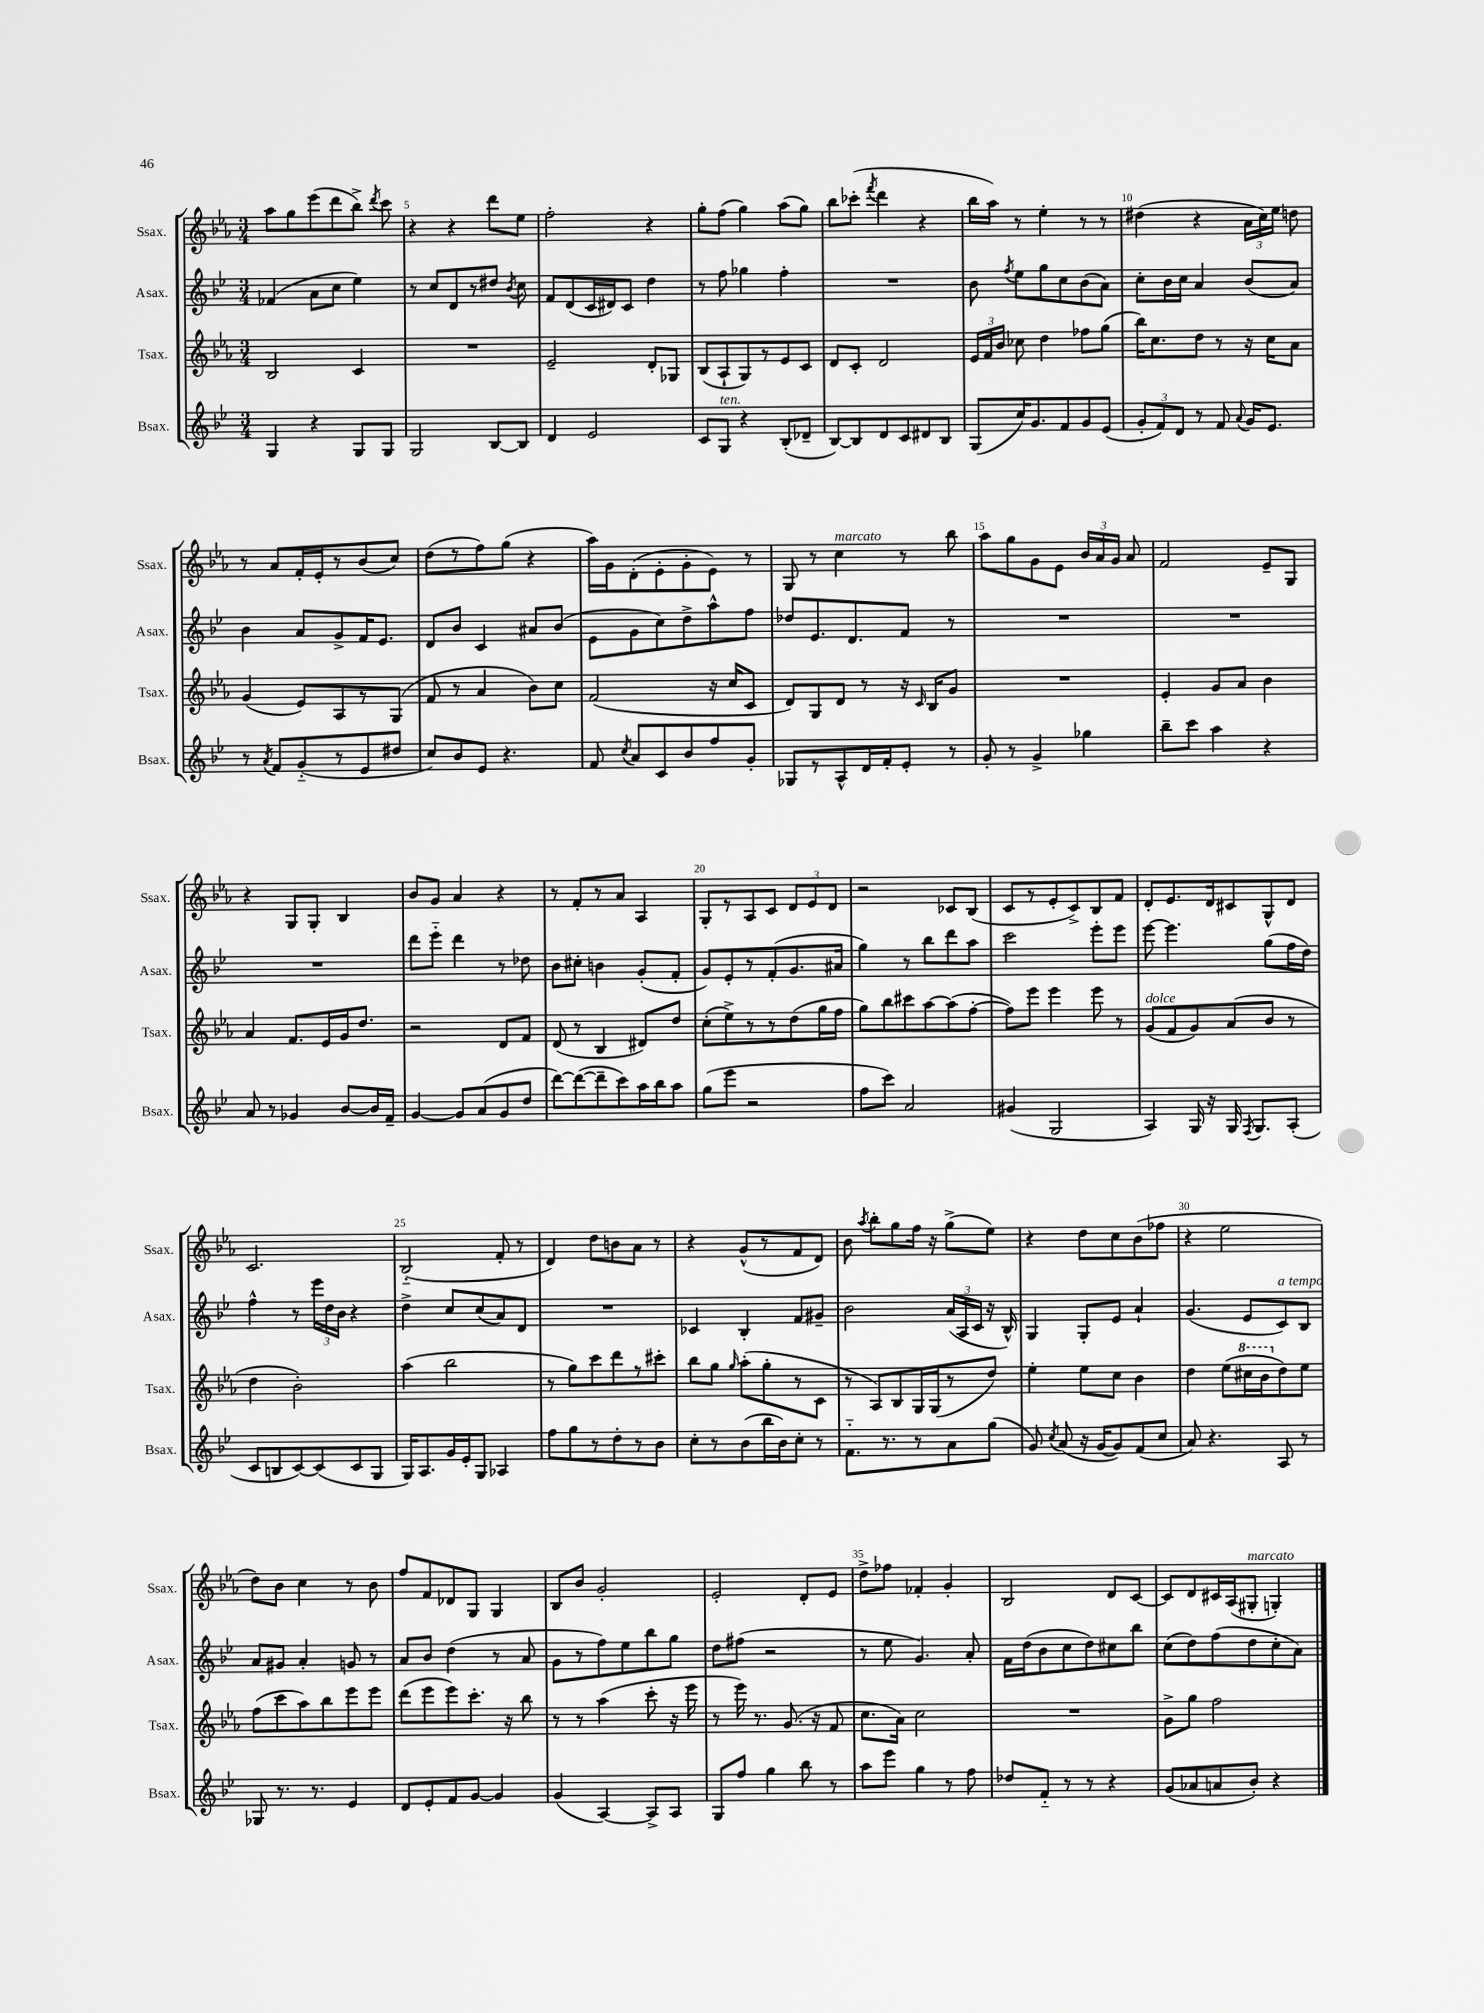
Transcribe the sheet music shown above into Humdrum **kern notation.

**kern	**kern	**kern	**kern
*staff4	*staff3	*staff2	*staff1
*clefG2	*clefG2	*clefG2	*clefG2
*k[b-e-]	*k[b-e-a-]	*k[b-e-]	*k[b-e-a-]
*M3/4	*M3/4	*M3/4	*M3/4
4G	2B-	(4f-	8aa-
.	.	.	8gg
4r	.	8a	(8eee-
.	.	8cc	8ddd
8G	4c	4ee-)	8bb-^)
.	.	.	8qddd
8G	.	.	8ccc
=	=	=	=
2G	2.r	8r	4r
.	.	8cc	.
.	.	8d	4r
.	.	8r	.
[8B-	.	8dd#	8ddd
.	.	8qb-	.
8B-]	.	8cc	8ee-
=	=	=	=
4d	2e-~	8f	2ff'
.	.	(8d	.
2e-	.	16c	.
.	.	16d#)	.
.	.	8c	.
.	8d'	4dd	4r
.	8G-	.	.
=	=	=	=
8c	(8B-	8r	8gg'
8G	8A-`	8ff	(8ff
4r	8G)	4gg-	4gg)
.	8r	.	.
(8B-'	8e-	4ff'	(8aa-
8d-~	8c	.	8gg)
=	=	=	=
[8B-)	8d	2.r	8bb-
8B-]	8c'	.	(8ccc-'
.	.	.	8qfff
8d	2d	.	4ddd
8c	.	.	.
8d#	.	.	4r
8B-	.	.	.
=	=	=	=
(8G	24e-	8b-	16bb-
.	24f	.	.
.	.	.	16aa-)
.	24b-	.	.
.	.	8qff	.
16cc)	8cc-	8ee-	8r
8.g	.	.	.
.	4dd	8gg	4ee-'
8f	.	8cc	.
8g	8ff-	(8b-	8r
(8e-	(8gg	8a)	8r
=	=	=	=
12g'	16bb-)	8cc'	(4dd#
.	8.cc	.	.
12f)	.	.	.
.	.	16b-	.
12d	.	.	.
.	.	16cc	.
8r	8dd	4a	4r
8f	8r	.	.
8qqa	.	.	.
16g	16r	(8b-	24a-
.	.	.	24cc)
8.e-	16cc	.	.
.	.	.	24ee-
.	8a-	8a)	8dd
=	=	=	=
8r	(4g	4b-	8r
8qa	.	.	.
8f	.	.	8a-
(8g'~	8e-)	8a	16f'
.	.	.	16e-'
8r	8A-	8g^	8r
8e-	8r	16f	(8b-
.	.	8.e-	.
8dd#	(8G	.	8cc)
=	=	=	=
8cc)	8f	8d	(8dd
8b-	8r	8b-	8r
8e-	4a-	4c	8ff)
4.r	.	.	(8gg
.	8b-)	8a#	4r
.	8cc	(8b-	.
=	=	=	=
8f	(2f	8e-	16aa-)
.	.	.	16g
8qcc	.	.	.
8a	.	8g	(8d'
8c	.	8cc)	8e-'
8b-	.	8dd^	8g'
8ff	16r	8aa^^	8e-)
.	16cc	.	.
8g'	8c	8ff	8r
=	=	=	=
8G-	8d)	8dd-	8G
8r	8G	8.e-	8r
8A^^	8d	.	4cc
.	.	8.d	.
16d	8r	.	.
16f'	.	.	.
8e-'	16r	8f	8r
.	16qqc	.	.
.	16B-	.	.
8r	8g	8r	8bb-
=	=	=	=
8g'	2.r	2.r	8aa-
8r	.	.	8gg
4g^	.	.	8g
.	.	.	8e-
4gg-	.	.	24b-
.	.	.	24a-
.	.	.	24g
.	.	.	8a-
=	=	=	=
8bb-~	4e-'	2.r	2f
8ccc	.	.	.
4aa	8g	.	.
.	8a-	.	.
4r	4b-	.	8e-~
.	.	.	8G
=	=	=	=
8a	4a-	2.r	4r
8r	.	.	.
4g-	8.f	.	8G
.	.	.	8G'
.	16e-	.	.
[8b-	16g	.	4B-
.	8.dd	.	.
16b-]	.	.	.
16f~	.	.	.
=	=	=	=
[4g	2r	8ddd	8b-
.	.	8eee-'~	8g
8g]	.	4ddd	4a-
(8a	.	.	.
8g	8d	8r	4r
8dd	8f	8dd-	.
=	=	=	=
[8ddd)	(8d	8b-	8r
(8ddd_	8r	8cc#'	8f'
8ddd~]	4B-	4b	8r
8ccc)	.	.	8a-
16aa	8d#)	(8g'	4A-
16bb-	.	.	.
8aa	8dd	8f'	.
=	=	=	=
(8gg	(8cc'	8g)	8G'
8eee-	8ee-^)	8e-'	8r
2r	8r	8r	8A-
.	8r	(8f'	8c
.	(8dd	8.g	12d
.	.	.	12e-
.	16gg	.	.
.	.	.	12d
.	16ff	16a#	.
=	=	=	=
8ff	8gg)	4gg)	2r
8ccc)	8bb-	.	.
2a	8ccc#	8r	.
.	[8aa-	8bb-	.
.	(8aa-]	8ddd	8c-
.	[8ff'	8aa	(8B-
=	=	=	=
(4g#	8ff])	2ccc	8c
.	8eee-	.	8r
2G	4eee-	.	8e-'
.	.	.	8c^)
.	8eee-	8eee-'	8B-
.	8r	8eee-	8f
=	=	=	=
4A)	(8g	[8eee-	8d'
.	8f	4.eee-]	8.e-
16G	8g)	.	.
16r	.	.	16d
16G	(8a-	.	8c#
8qF	.	.	.
8.G	.	.	.
.	8b-	(8gg	8G^^
(8A'	8r	16ff	8d
.	.	16dd)	.
=	=	=	=
8c	4dd	4ff^^	2.c
8B	.	.	.
[8c)	2b-')	8r	.
(8c]	.	24eee-	.
.	.	24dd	.
.	.	24b-	.
8c	.	4r	.
8G	.	.	.
=	=	=	=
16G)	(4aa-	4dd^	(2B-'~
8.A	.	.	.
16g	2bb-	8cc	.
16e-'	.	.	.
8G	.	(8cc	.
4A-	.	8a)	8f'
.	.	8d	8r
=	=	=	=
8ff	8r	2.r	4d)
8gg	8gg)	.	.
8r	8ccc	.	8dd
8dd'	8ddd	.	8b
8r	8r	.	8a-
8b-	8ccc#'	.	8r
=	=	=	=
8cc'	8bb-	4c-	4r
8r	8gg	.	.
.	16qqgg	.	.
(8b-	(8aa-'	4B-'	(8g^^
16bb-	8gg'	.	8r
16b-)	.	.	.
8cc'	8r	8f	8f
8r	8c	8g#~	8d)
=	=	=	=
8.f'~	8r	2b-	8b-
.	.	.	8qaa-
.	8A-)	.	8bb-'
8.r	.	.	.
.	8B-	.	8gg
8r	16G	.	16ff
.	(16G	.	16r
8a	8r	(24a	(8gg^
.	.	24A	.
.	.	24c	.
(8gg	8dd)	16r	8ee-)
.	.	16B-^^)	.
=	=	=	=
8g)	4ee-'	4G	4r
8qcc	.	.	.
(8a	.	.	.
16r	8ee-	8G'	8dd
[16g	.	.	.
8g])	8cc	8e-	8cc
(8f	4b-	4a`	(8b-
8cc	.	.	8ff-
=	=	=	=
8a)	4dd	(4.g	4r
4.r	.	.	.
.	(8ee-	.	2ee-
.	16ccc#	8e-	.
.	16bb-	.	.
8A	8dd)	8c)	.
8r	8ee-	8B-	.
=	=	=	=
8G-	(8ff	8a	8dd)
8.r	8ccc	8g#	8b-
.	8aa-)	4a'	4cc
8.r	.	.	.
.	8bb-	.	.
4e-	8eee-	8g	8r
.	8eee-	8r	8b-
=	=	=	=
8d	(8ddd	8a	8ff
8e-'	8eee-	8b-	8f
8f	8eee-)	(4dd	8d-
[8g	8.ccc'	.	8G
4g]	.	8r	4G
.	16r	.	.
.	8bb-	8a	.
=	=	=	=
(4g	8r	8g	8B-
.	8r	8r	8b-
[4A)	(4aa-	8ff)	2g'
.	.	8ee-	.
8A^]	8ccc'	8bb-	.
8A	16r	8gg	.
.	16eee-	.	.
=	=	=	=
8G	8r	8dd	2e-'
8ff	16eee-)	(8ff#	.
.	8.r	.	.
4gg	.	2r	.
.	(8.g	.	.
8bb-	.	.	8d'
.	16r	.	.
8r	8f	.	8e-
=	=	=	=
8aa	8.cc	8r	8dd^
8eee-	.	8ee-	8ff-
.	16a-)	.	.
4gg	2cc	4.g)	4f-'
8r	.	.	4g'
8ff	.	8a'	.
=	=	=	=
8dd-	2.r	16f	2B-
.	.	(16dd	.
8f'~	.	8b-	.
8r	.	8cc	.
8r	.	8dd)	.
4r	.	8cc#	8d
.	.	8bb-	[8c
=	=	=	=
(8g	8g^	(8cc	8c]
8a-	8gg	8dd)	8d
8a	2ff	(8ff	16c#
.	.	.	(16A-
8b-')	.	8dd	8G#'
4r	.	8cc'	4G')
.	.	8a)	.
==	==	==	==
*-	*-	*-	*-
